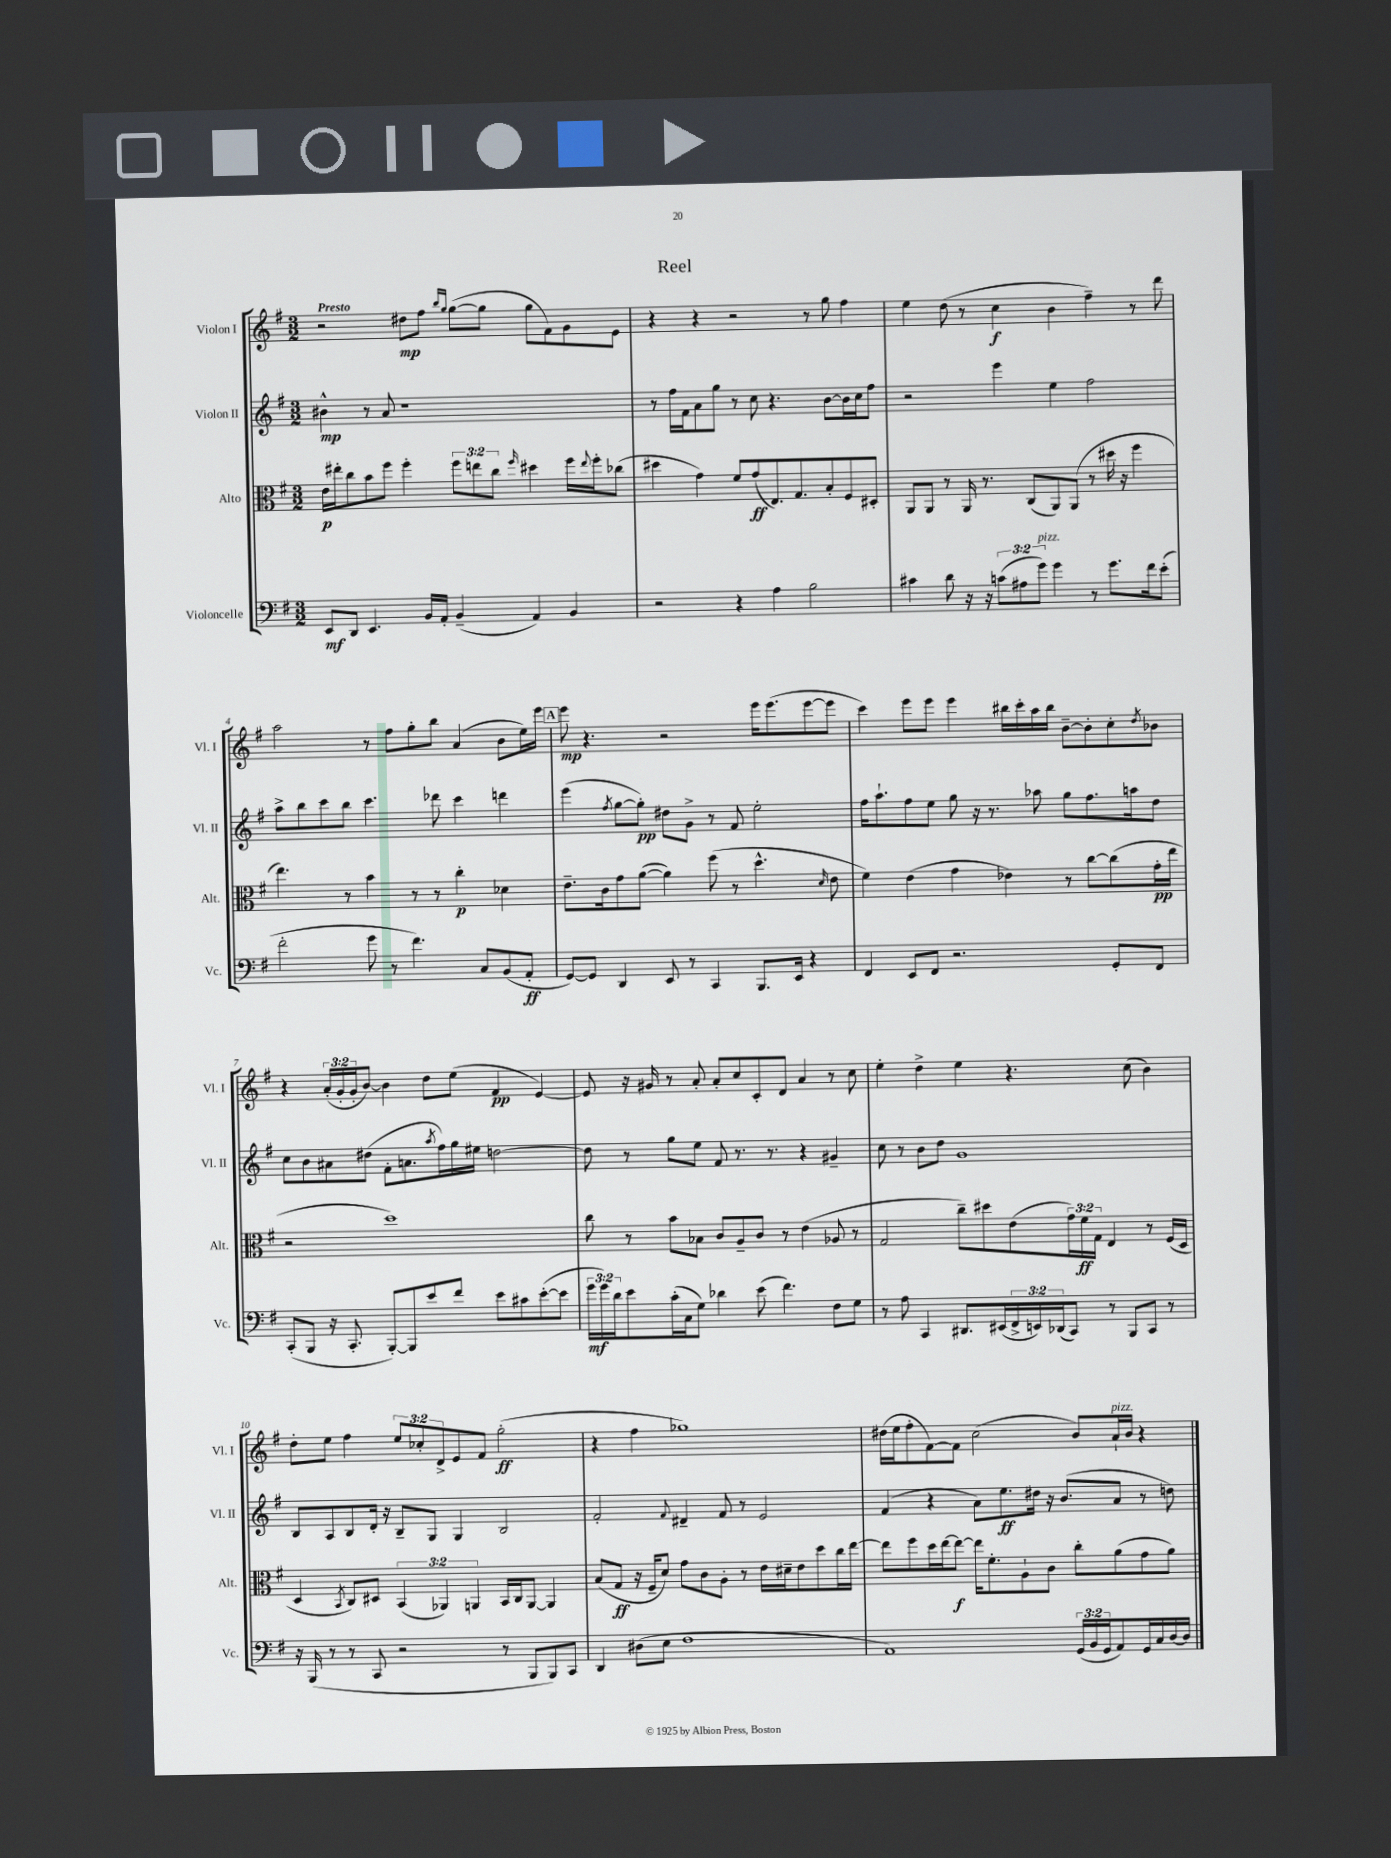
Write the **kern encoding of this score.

**kern	**kern	**kern	**kern
*staff4	*staff3	*staff2	*staff1
*clefF4	*clefC3	*clefG2	*clefG2
*k[f#]	*k[f#]	*k[f#]	*k[f#]
*M3/2	*M3/2	*M3/2	*M3/2
8EE	16e	4b#^^	2r
.	16ee#'	.	.
8DD	8cc	.	.
4.EE	8b	8r	.
.	8ff#	8a	.
.	4ff#'	1r	8dd#
16BB	.	.	8ff#
16AA'	.	.	.
.	.	.	16qqbb
.	.	.	16qqgg
(4BB~	12ff#	.	([8gg
.	12ee	.	.
.	.	.	8gg]
.	12cc	.	.
.	16qqff#	.	.
4AA)	4dd#	.	8gg
.	.	.	8f#)
4BB	16ff#	.	8g
.	8qqee	.	.
.	16ff#'	.	.
.	(8cc-	.	8e
=	=	=	=
2r	4dd#	8r	4r
.	.	16ff#	.
.	.	16f#	.
.	4g)	8a	4r
.	.	8gg	.
4r	8f#	8r	2r
.	(8g	8cc	.
4A	8.E)	4.r	.
.	8.G	.	.
2B	.	.	8r
.	8B'	[8b	8gg
.	8F#	16b]	4ff#
.	.	16cc	.
.	8D#'	8ff#	.
=	=	=	=
4c#	8AA	2r	4ee
.	8AA	.	.
8d	8r	.	(8dd
16r	16AA	.	8r
16r	8.r	.	.
(12c	.	4eee	4cc
12A#	.	.	.
.	(8C	.	.
12g)	.	.	.
4g	8AA)	4ee	4b
.	(8AA	.	.
8r	8r	2ff#	4ff#~)
8.g	16dd#	.	.
.	16r	.	.
.	4ff#	.	8r
16f#	.	.	.
(8e'	.	.	8ddd
=	=	=	=
2f#'	4.ee)	8aa^	2aa
.	.	8bb	.
.	.	8ccc	.
.	8r	8bb	.
8g	4b	4.ccc	8r
8r	.	.	8ff#
4.f#)	8r	.	8gg'
.	8r	8ddd-	8bb
.	4cc'	4ccc	(4a
8C	.	.	.
(8BB	4d-	4ddd	8b
8AA'	.	.	16ee)
.	.	.	16eee
=	=	=	=
[8GG)	8.e~	(4eee	8eee
8GG]	.	.	4.r
.	16c	.	.
.	.	8qff#	.
4DD	8g	[8gg	.
.	([8a	8gg'])	.
8EE	4a])	8dd#	2r
8r	.	8g^	.
4CC	(8ff#	8r	.
.	8r	8f#	.
8.BBB	4.dd^^	2ee'	16eee
.	.	.	(8.eee
16EE	.	.	.
4r	.	.	[8eee
.	16qqd	.	.
.	8e	.	8eee]
=	=	=	=
4FF#	4f#)	16ff#	4ccc)
.	.	8.aa`	.
8EE	(4e	8ff#	8eee
8FF#	.	8ee	8eee
2.r	4g	8gg	4eee
.	.	16r	.
.	.	8.r	.
.	4e-)	.	16bb#
.	.	.	16ccc'
.	.	8aa-	16aa
.	.	.	16bb#
.	8r	8gg	[8b~
.	[8cc	8.ff#	8b']
8GG'	(8cc]	.	8cc'
.	.	16aa	.
.	.	.	8qdd
8FF#	16g'	8dd	8b-
.	16ee	.	.
=	=	=	=
(8CC'	2r	8cc	4r
8BBB	.	8b	.
16r	.	8a#	(24a'
.	.	.	24g'
8.CC'	.	.	.
.	.	.	24g'
.	.	(8dd#	[8b)
[8BBB')	1dd)	8f#'	4b]
8BBB]	.	8.a	.
8e	.	.	8dd
.	.	8qaa	.
.	.	16ff#)	.
8f#	.	16gg	(8ee
.	.	16ee#	.
8e	.	[2dd	4f#
8c#	.	.	.
([8e'	.	.	[4e)
8e]	.	.	.
=	=	=	=
24g	8cc	8dd]	8e]
24g)	.	.	.
24d	.	.	.
8e	8r	8r	16r
.	.	.	16g#
(16c'	8b	8gg	8r
16C	.	.	.
8G)	8B-	8ee	8a'
4d-	8c	8f#	8a'
.	8A~	8.r	8cc
(8e	8c	.	8c'
.	.	8.r	.
4.f#)	8r	.	8d
.	(4e	4r	4a
8F#	8A-	4g#~	8r
8G	8r	.	8cc
=	=	=	=
8r	2G	8cc	4ee'
8A	.	8r	.
4CC	.	8b	4dd^
.	.	8dd	.
8.DD#	8cc~)	1g	4ee
.	8dd#	.	.
(16EE#	.	.	.
24FF#^	(8e	.	4.r
24EE)	.	.	.
(24DD-	.	.	.
8CC)	24g)	.	.
.	24f#	.	.
.	24G	.	.
8r	4E	.	.
8BBB	.	.	(8cc
8CC	8r	.	4b)
8r	(16F#	.	.
.	16D	.	.
=	=	=	=
16r	4D	8B	8dd'
(16BBB	.	.	.
8r	.	8A	8ee
.	8qBB	.	.
8r	8C)	8B	4ff#
8CC	8D#	16d'	.
.	.	16r	.
2r	(6BB	8B~	12ee
.	.	.	12cc-'
.	.	8G	.
.	6AA-)	.	12d^
.	.	4G	8e
.	6AA	.	.
.	.	.	8f#
8r	16BB	2B	(2gg'
.	16C	.	.
8BBB	[8AA	.	.
8BBB)	4AA]	.	.
8CC	.	.	.
=	=	=	=
4DD	(8B	2f#'	4r
.	8G	.	.
(8D#	16r	.	4ff#
.	16F#~	.	.
8E	8d)	.	.
.	.	8qqf#	.
1F#	8g	4d#~	1gg-)
.	8c	.	.
.	8A'	8f#	.
.	8r	8r	.
.	16e	2e	.
.	16d#~	.	.
.	8e	.	.
.	8dd	.	.
.	16cc	.	.
.	[16ee	.	.
=	=	=	=
1AA)	8ee]	(4f#	(16dd#
.	.	.	16ee
.	8ff#	.	8ff#'
.	16dd	4r	[8f#)
.	[16ee	.	.
.	8ee_	.	8f#]
.	16ee]	8a)	(2cc
.	8.f#'	.	.
.	.	8.ee	.
.	8A`	.	.
.	.	16dd#	.
.	8c	16r	.
.	.	(8.b	.
(24GG	8cc'	.	8b)
24BB	.	.	.
24GG	.	.	.
8AA)	(8a	8a	16a`
.	.	.	16b
16GG	8g	8r	4r
16C	.	.	.
[16D	8a)	8dd)	.
16D]	.	.	.
==	==	==	==
*-	*-	*-	*-
